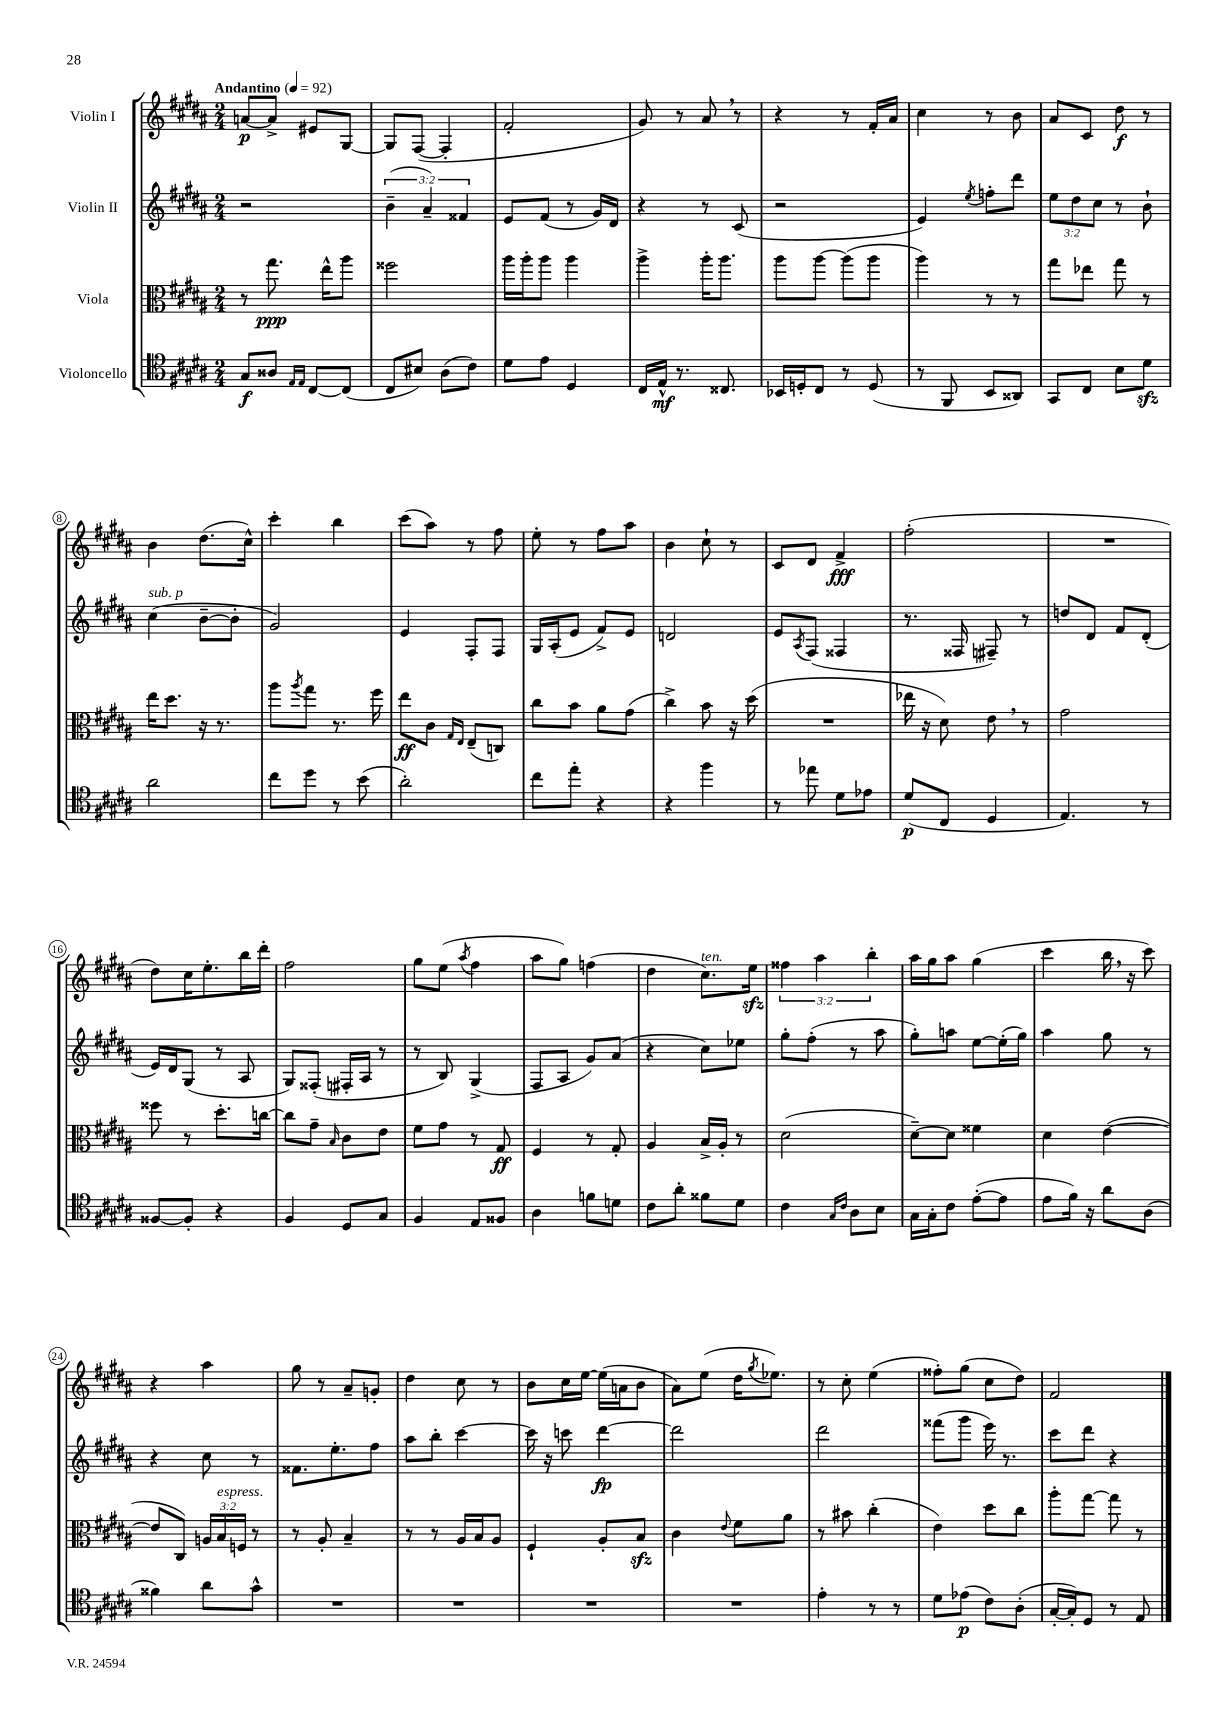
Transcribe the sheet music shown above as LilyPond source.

<<
\new StaffGroup <<
\new Staff = "s0" \with { instrumentName = "Violin I" } {
    \clef treble \key b \major \numericTimeSignature \time 2/4 \override Staff.TupletNumber.text = #tuplet-number::calc-fraction-text \tempo "Andantino" 4 = 92
    a'8~\p a'8-> eis'8 gis8~ |
    gis8 fis8~( fis4-. |
    fis'2-. |
    gis'8) r8 ais'8 \breathe r8 |
    r4 r8 fis'16-. ais'16 |
    cis''4 r8 b'8 |
    ais'8 cis'8 dis''8\f r8 |
    b'4 dis''8.( cis''16-^) |
    cis'''4-. b''4 |
    cis'''8( ais''8) r8 fis''8 |
    e''8-. r8 fis''8 ais''8 |
    b'4 cis''8-! r8 |
    cis'8 dis'8 fis'4->\fff |
    fis''2-.( |
    R2 |
    dis''8) cis''16 e''8.-. b''16 dis'''16-. |
    fis''2 |
    gis''8 e''8( \acciaccatura { ais''8 } fis''4 |
    ais''8 gis''8) f''4( |
    dis''4 cis''8.^\markup { \italic "ten." }) e''16\sfz |
    \tuplet 3/2 { fisis''4 ais''4 b''4-. } |
    ais''16 gis''16 ais''8 gis''4( |
    cis'''4 b''16 \breathe r16 cis'''8) |
    r4 ais''4 |
    gis''8 r8 ais'8-- g'8-. |
    dis''4 cis''8 r8 |
    b'8 cis''16 e''16~ e''16( a'16 b'8 |
    ais'8) e''8( dis''16 \acciaccatura { gis''8 } ees''8.) |
    r8 cis''8-. e''4( |
    fisis''8-.) gis''8( cis''8 dis''8) |
    fis'2 \bar "|." |
}
\new Staff = "s1" \with { instrumentName = "Violin II" } {
    \clef treble \key b \major \numericTimeSignature \time 2/4 \override Staff.TupletNumber.text = #tuplet-number::calc-fraction-text
    r2 |
    \tuplet 3/2 { b'4--( ais'4--) fisis'4 } |
    e'8 fis'8( r8 gis'16) dis'16 |
    r4 r8 cis'8( |
    r2 |
    e'4) \acciaccatura { e''8 } f''8-. dis'''8 |
    \tuplet 3/2 { e''8 dis''8 cis''8 } r8 b'8-! |
    cis''4^\markup { \italic "sub. p" }( b'8~-- b'8-. |
    gis'2) |
    e'4 fis8-. fis8 |
    gis16 ais16-.( e'8 fis'8->) e'8 |
    d'2 |
    e'8 \acciaccatura { ais8 } fis8( fisis4 |
    r8. fisis16 fis8--) r8 |
    d''8 dis'8 fis'8 dis'8-.( |
    e'16) dis'16 gis8( r8 ais8 |
    gis8) fisis8-.( fis16-. ais16 r8 |
    r8 b8) gis4->( |
    fis8 ais8 gis'8) ais'8( |
    r4 cis''8) ees''8 |
    gis''8-. fis''8-.( r8 ais''8 |
    gis''8-.) a''8 e''8~ e''16-.( gis''16) |
    ais''4 gis''8 r8 |
    r4 cis''8 r8 |
    fisis'8. e''8.-. fis''8 |
    ais''8 b''8-. cis'''4~ |
    cis'''16 r16 c'''8 dis'''4~\fp |
    dis'''2 |
    dis'''2 |
    fisis'''8( gis'''8 e'''16) r8. |
    cis'''8 dis'''8 r4 \bar "|." |
}
\new Staff = "s2" \with { instrumentName = "Viola" } {
    \clef alto \key b \major \numericTimeSignature \time 2/4 \override Staff.TupletNumber.text = #tuplet-number::calc-fraction-text
    r8 gis''8.\ppp e''16-^ ais''8 |
    fisis''2 |
    ais''16 ais''16-. ais''8 ais''4 |
    ais''4-> ais''16-. ais''8. |
    ais''8 ais''8~ ais''8( ais''8 |
    ais''4) r8 r8 |
    gis''8 ees''8 gis''8 r8 |
    e''16 dis''8. r16 r8. |
    ais''8 \acciaccatura { ais''8 } gis''8 r8. fis''16 |
    e''8\ff cis'8 \grace { gis16 e16 } e8--( c8) |
    cis''8 b'8 ais'8 gis'8( |
    cis''4->) b'8 r16 dis''16( |
    R2 |
    ees''16 r16 dis'8) e'8 \breathe r8 |
    gis'2 |
    fisis''8 r8 dis''8.-. c''16~ |
    c''8 gis'8-- \grace { b16 } cis'8 e'8 |
    fis'8 gis'8 r8 gis8\ff |
    fis4 r8 gis8-. |
    ais4 b16-> ais16-. r8 |
    dis'2( |
    dis'8~--) dis'8 fisis'4 |
    dis'4 e'4~( |
    e'8 cis8) \tuplet 3/2 { a16 b16^\markup { \italic "espress." } f16 } r8 |
    r8 ais8-. b4-- |
    r8 r8 ais16 b16 ais8 |
    fis4-! ais8-. b8\sfz |
    cis'4 \appoggiatura { e'8 } fis'8 ais'8 |
    r8 bis'8 cis''4-.( |
    e'4) dis''8 cis''8 |
    ais''8-. gis''8~ gis''8 r8 \bar "|." |
}
\new Staff = "s3" \with { instrumentName = "Violoncello" } {
    \clef tenor \key b \major \numericTimeSignature \time 2/4
    gis8\f aisis8 \grace { e16 e16 } cis8~ cis8( |
    cis8 bis8) ais8( cis'8) |
    dis'8 e'8 dis4 |
    cis16 e16-^\mf r8. cisis8. |
    bes,16 d16-. cis8 r8 d8( |
    r8 fis,8 b,8 aisis,8) |
    gis,8 cis8 b8 dis'8\sfz |
    ais'2 |
    cis''8 dis''8 r8 b'8( |
    ais'2-.) |
    cis''8 e''8-. r4 |
    r4 fis''4 |
    r8 ees''8 dis'8 ees'8 |
    dis'8\p( cis8 dis4 |
    e4.) r8 |
    fisis8~ fisis8-. r4 |
    fis4 dis8 gis8 |
    fis4 e8 fisis8 |
    ais4 f'8 d'8 |
    cis'8 ais'8-. fisis'8 dis'8 |
    cis'4 \grace { gis16 cis'16 } ais8 b8 |
    gis16 gis16-. cis'8 e'8~-.( e'8 |
    e'8 fis'16) r16 ais'8 ais8( |
    fisis'4) ais'8 gis'8-^ |
    R2 |
    R2 |
    R2 |
    R2 |
    e'4-. r8 r8 |
    dis'8 ees'8\p( cis'8) ais8-.( |
    gis16~-. gis16-.) dis8 r8 e8 \bar "|." |
}
>>
>>
\layout { \context { \Score \override BarNumber.stencil = #(make-stencil-circler 0.1 0.3 ly:text-interface::print) } }
